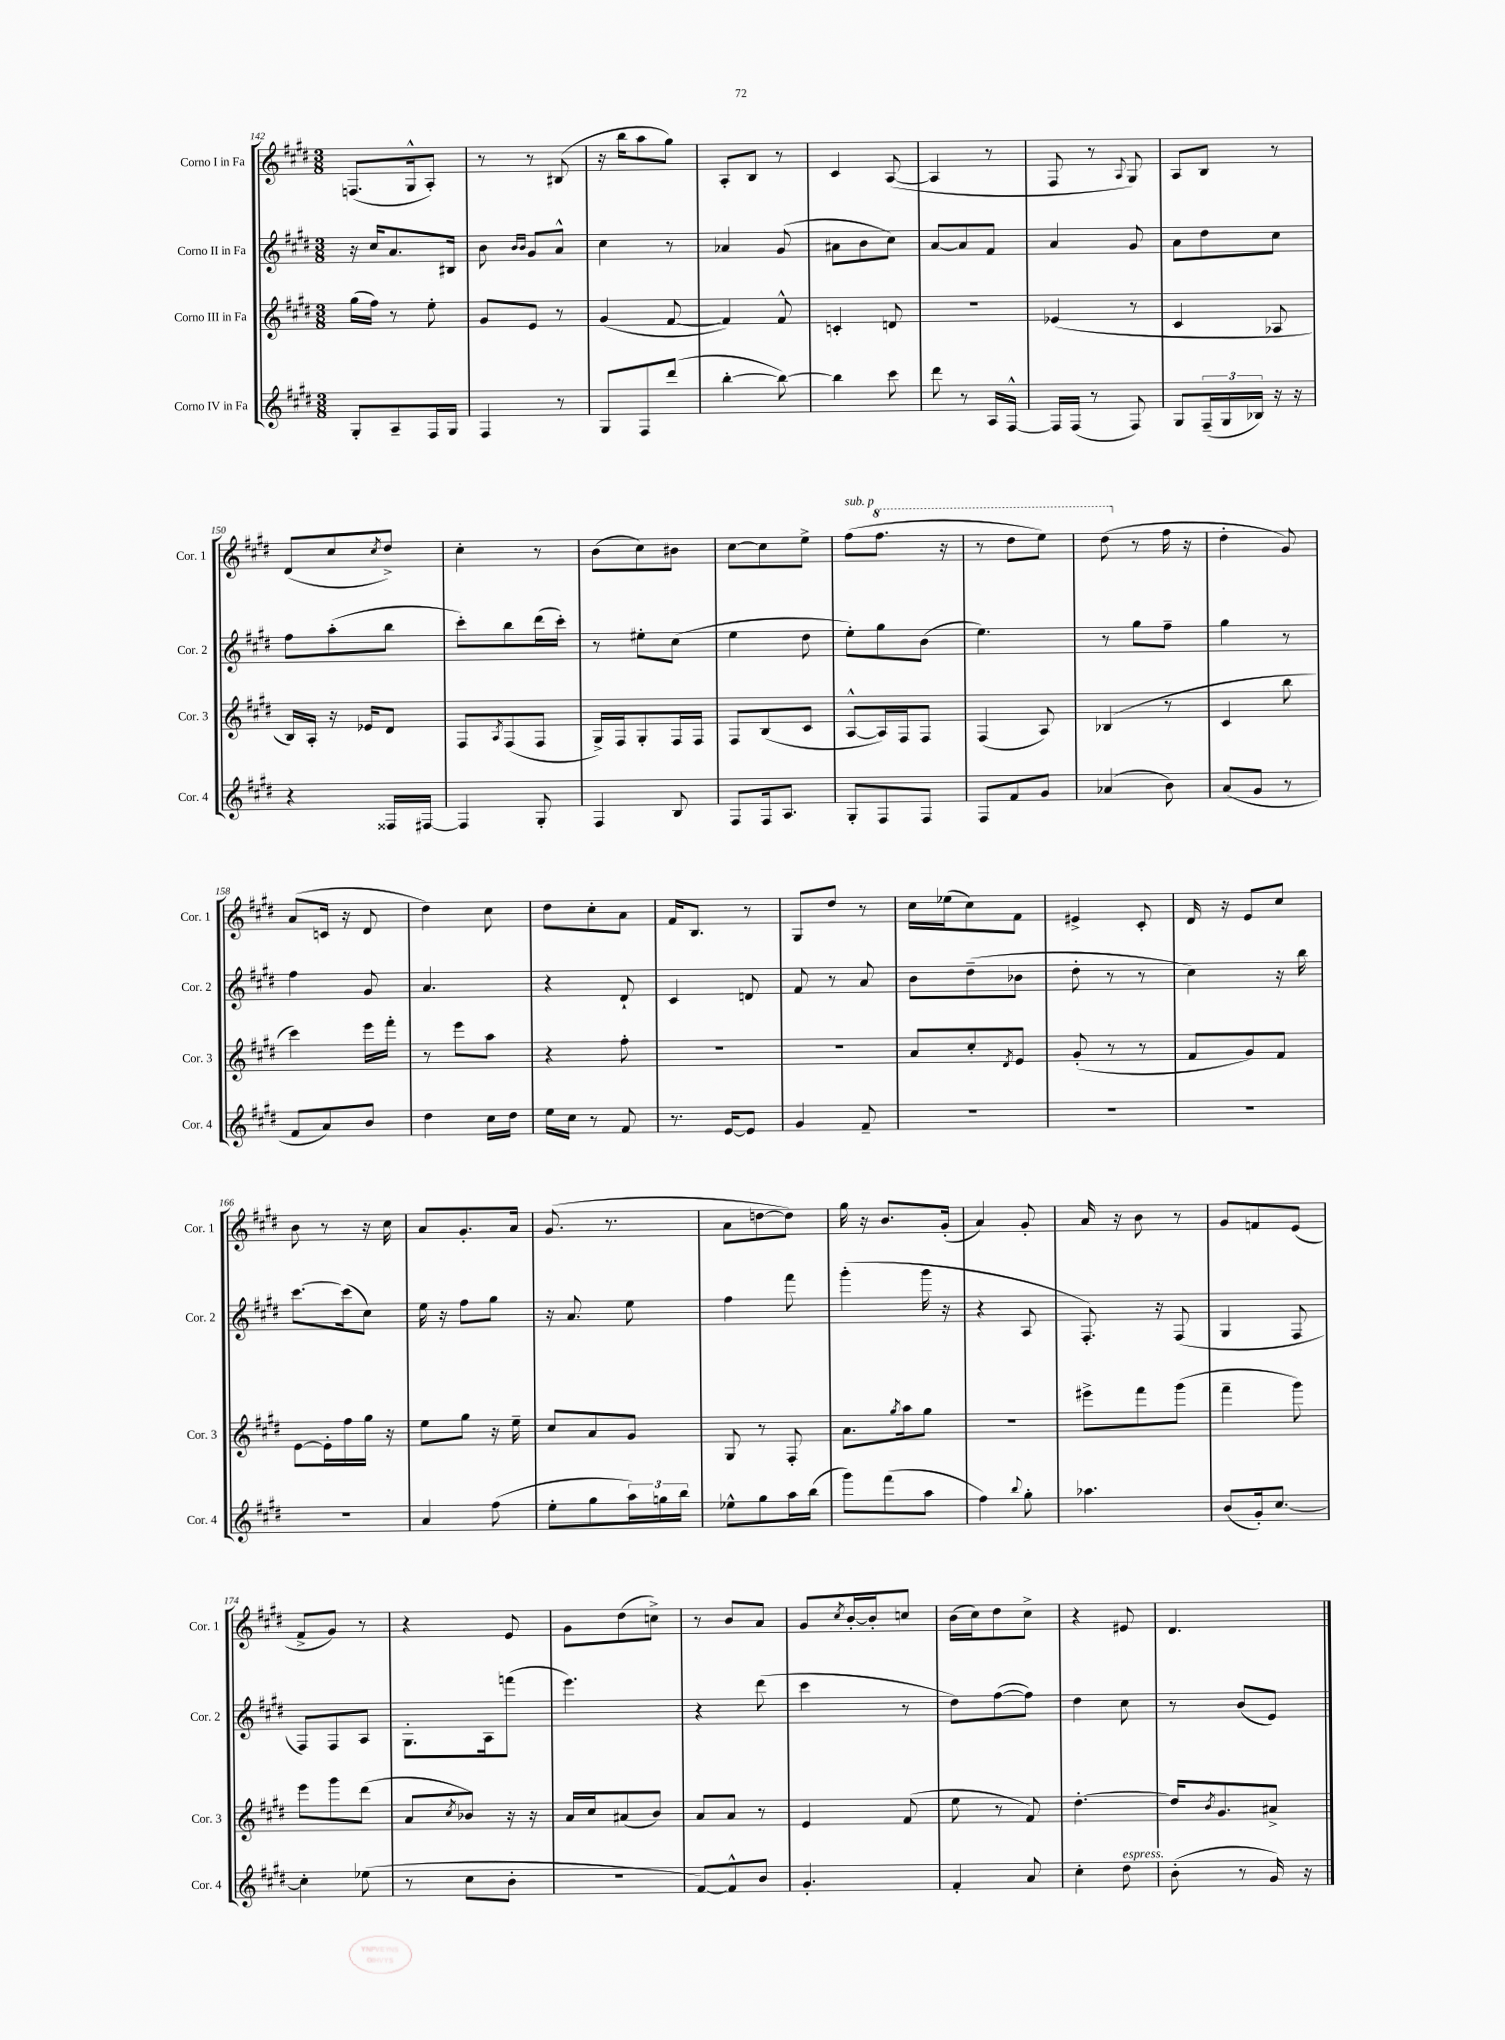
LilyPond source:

<<
\new StaffGroup <<
\new Staff = "s0" \with { instrumentName = "Corno I in Fa" shortInstrumentName = "Cor. 1" } {
    \clef treble \key e \major \numericTimeSignature \time 3/8
    f8.( gis16-^ a8-.) |
    r8 r8 bis8( |
    r16 b''16 a''8 gis''8) |
    a8-. b8 r8 |
    cis'4 a8~( |
    a4 r8 |
    fis8 r8 \appoggiatura { a8 } gis8) |
    a8 b8 r8 |
    dis'8( cis''8 \acciaccatura { cis''8 } dis''8->) |
    cis''4-. r8 |
    b'8( cis''8) bis'8 |
    cis''8~ cis''8 e''8-> |
    fis''8^\markup { \italic "sub. p" }( \ottava #1 fis'''8. r16 |
    r8 dis'''8 e'''8) |
    dis'''8( \ottava #0 r8 fis''16 r16 |
    dis''4-. gis'8) |
    a'8( c'16 r16 dis'8 |
    dis''4) cis''8 |
    dis''8 cis''8-. a'8 |
    fis'16 b8. r8 |
    gis8 dis''8 r8 |
    cis''16 ees''16( cis''8) fis'8 |
    eis'4-> cis'8-. |
    dis'16 r16 e'8 cis''8 |
    b'8 r8 r16 cis''16 |
    a'8 gis'8.-. a'16 |
    gis'8.( r8. |
    a'8 d''8~ d''8) |
    gis''16 r16 b'8. gis'16-.( |
    a'4) gis'8-. |
    a'16 r16 b'8 r8 |
    gis'8 f'8 e'8( |
    fis'8-> gis'8) r8 |
    r4 e'8 |
    gis'8 dis''8( c''8->) |
    r8 b'8 a'8 |
    gis'8 \acciaccatura { cis''8 } b'16~-. b'16-. c''8 |
    b'16( cis''16) dis''8 cis''8-> |
    r4 eis'8 |
    dis'4. \bar "|." |
}
\new Staff = "s1" \with { instrumentName = "Corno II in Fa" shortInstrumentName = "Cor. 2" } {
    \clef treble \key e \major \numericTimeSignature \time 3/8
    r16 cis''16 a'8. bis16 |
    b'8 \grace { b'16 b'16 } gis'8 a'8-^ |
    cis''4 r8 |
    aes'4 gis'8( |
    ais'8 b'8 cis''8) |
    a'8~ a'8 fis'8 |
    a'4 gis'8 |
    a'8 dis''8 cis''8 |
    fis''8 a''8-.( b''8 |
    cis'''8-.) b''8 dis'''16( cis'''16-.) |
    r8 eis''8-. cis''8( |
    e''4 dis''8 |
    e''8-.) gis''8 b'8( |
    e''4.) |
    r8 gis''8 fis''8-- |
    gis''4 r8 |
    fis''4 gis'8 |
    a'4. |
    r4 dis'8-! |
    cis'4 d'8 |
    fis'8 r8 a'8 |
    b'8 dis''8--( bes'8 |
    dis''8-. r8 r8 |
    cis''4) r16 b''16 |
    cis'''8.~ cis'''16( cis''8) |
    e''16 r16 fis''8 gis''8 |
    r16 a'8. e''8 |
    fis''4 fis'''8 |
    gis'''4-.( gis'''16 r16 |
    r4 a8 |
    fis8.-.) r16 fis8( |
    gis4 fis8 |
    fis8) fis8 a8 |
    gis8.-. a16 f'''8( |
    e'''4.) |
    r4 dis'''8( |
    cis'''4 r8 |
    dis''8) fis''8~( fis''8) |
    dis''4 cis''8 |
    r8 b'8( e'8) \bar "|." |
}
\new Staff = "s2" \with { instrumentName = "Corno III in Fa" shortInstrumentName = "Cor. 3" } {
    \clef treble \key e \major \numericTimeSignature \time 3/8
    gis''16( fis''16) r8 e''8-. |
    gis'8 e'8 r8 |
    gis'4( fis'8~ |
    fis'4) fis'8-^ |
    c'4-. d'8 |
    R4. |
    ees'4( r8 |
    cis'4 aes8 |
    b16) a16-. r16 ees'16 dis'8 |
    fis8 \acciaccatura { a8 } fis8( fis8 |
    gis16->) fis16 gis8-. fis16 fis16 |
    fis8 b8( cis'8 |
    a8~-^ a16) fis16 fis8 |
    fis4( a8) |
    bes4( r8 |
    cis'4 b''8 |
    cis'''4) e'''16 fis'''16-. |
    r8 e'''8 a''8 |
    r4 fis''8-. |
    R4. |
    R4. |
    a'8 cis''8-. \acciaccatura { dis'8 } e'8 |
    gis'8-.( r8 r8 |
    fis'8 gis'8) fis'8 |
    e'8~ e'16-. fis''16 gis''16 r16 |
    e''8 gis''8 r16 e''16-- |
    cis''8 a'8 gis'8 |
    gis8 r8 fis8-. |
    a'8. \acciaccatura { gis''8 } a''16 gis''8 |
    R4. |
    eis'''8-> fis'''8 gis'''8( |
    fis'''4-- gis'''8) |
    e'''8 gis'''8 dis'''8( |
    a'8 \acciaccatura { cis''8 } bes'8) r16 r16 |
    a'16 cis''16 ais'8( b'8) |
    a'8 a'8 r8 |
    e'4 fis'8( |
    e''8 r8 fis'8) |
    dis''4.~-. |
    dis''16 \acciaccatura { b'8 } gis'8. ais'8-> \bar "|." |
}
\new Staff = "s3" \with { instrumentName = "Corno IV in Fa" shortInstrumentName = "Cor. 4" } {
    \clef treble \key e \major \numericTimeSignature \time 3/8
    gis8-. a8-- fis16 gis16 |
    fis4 r8 |
    gis8 fis8 dis'''8( |
    b''4~-. b''8~) |
    b''4 cis'''8 |
    dis'''8 r8 a16 fis16~-^ |
    fis16 fis16( r8 fis8) |
    gis8 \tuplet 3/2 { fis16--( gis16 bes16) } r16 r16 |
    r4 fisis16 fis16~ |
    fis4 gis8-. |
    fis4 b8 |
    fis8 fis16 a8. |
    gis8-. fis8 fis8 |
    fis8 fis'8 gis'8 |
    aes'4( b'8) |
    a'8( gis'8 r8 |
    fis'8 a'8) b'8 |
    dis''4 cis''16 dis''16 |
    e''16 cis''16 r8 fis'8 |
    r8. e'16~ e'8 |
    gis'4 fis'8-- |
    R4. |
    R4. |
    R4. |
    R4. |
    a'4 fis''8( |
    e''8-. gis''8 \tuplet 3/2 { a''16) g''16 b''16 } |
    ees''8-^ gis''8 a''16 b''16( |
    gis'''8) fis'''8( a''8 |
    fis''4) \appoggiatura { b''8 } gis''8-. |
    aes''4. |
    b'8( gis'16-.) cis''8.~ |
    cis''4-. ees''8( |
    r8 cis''8 b'8-. |
    R4. |
    fis'8~) fis'8-^ b'8 |
    gis'4.-. |
    fis'4-. a'8 |
    cis''4-. dis''8^\markup { \italic "espress." } |
    b'8-.( r8 gis'16) r16 \bar "|." |
}
>>
>>
\layout { \context { \Score currentBarNumber = #142 } }
